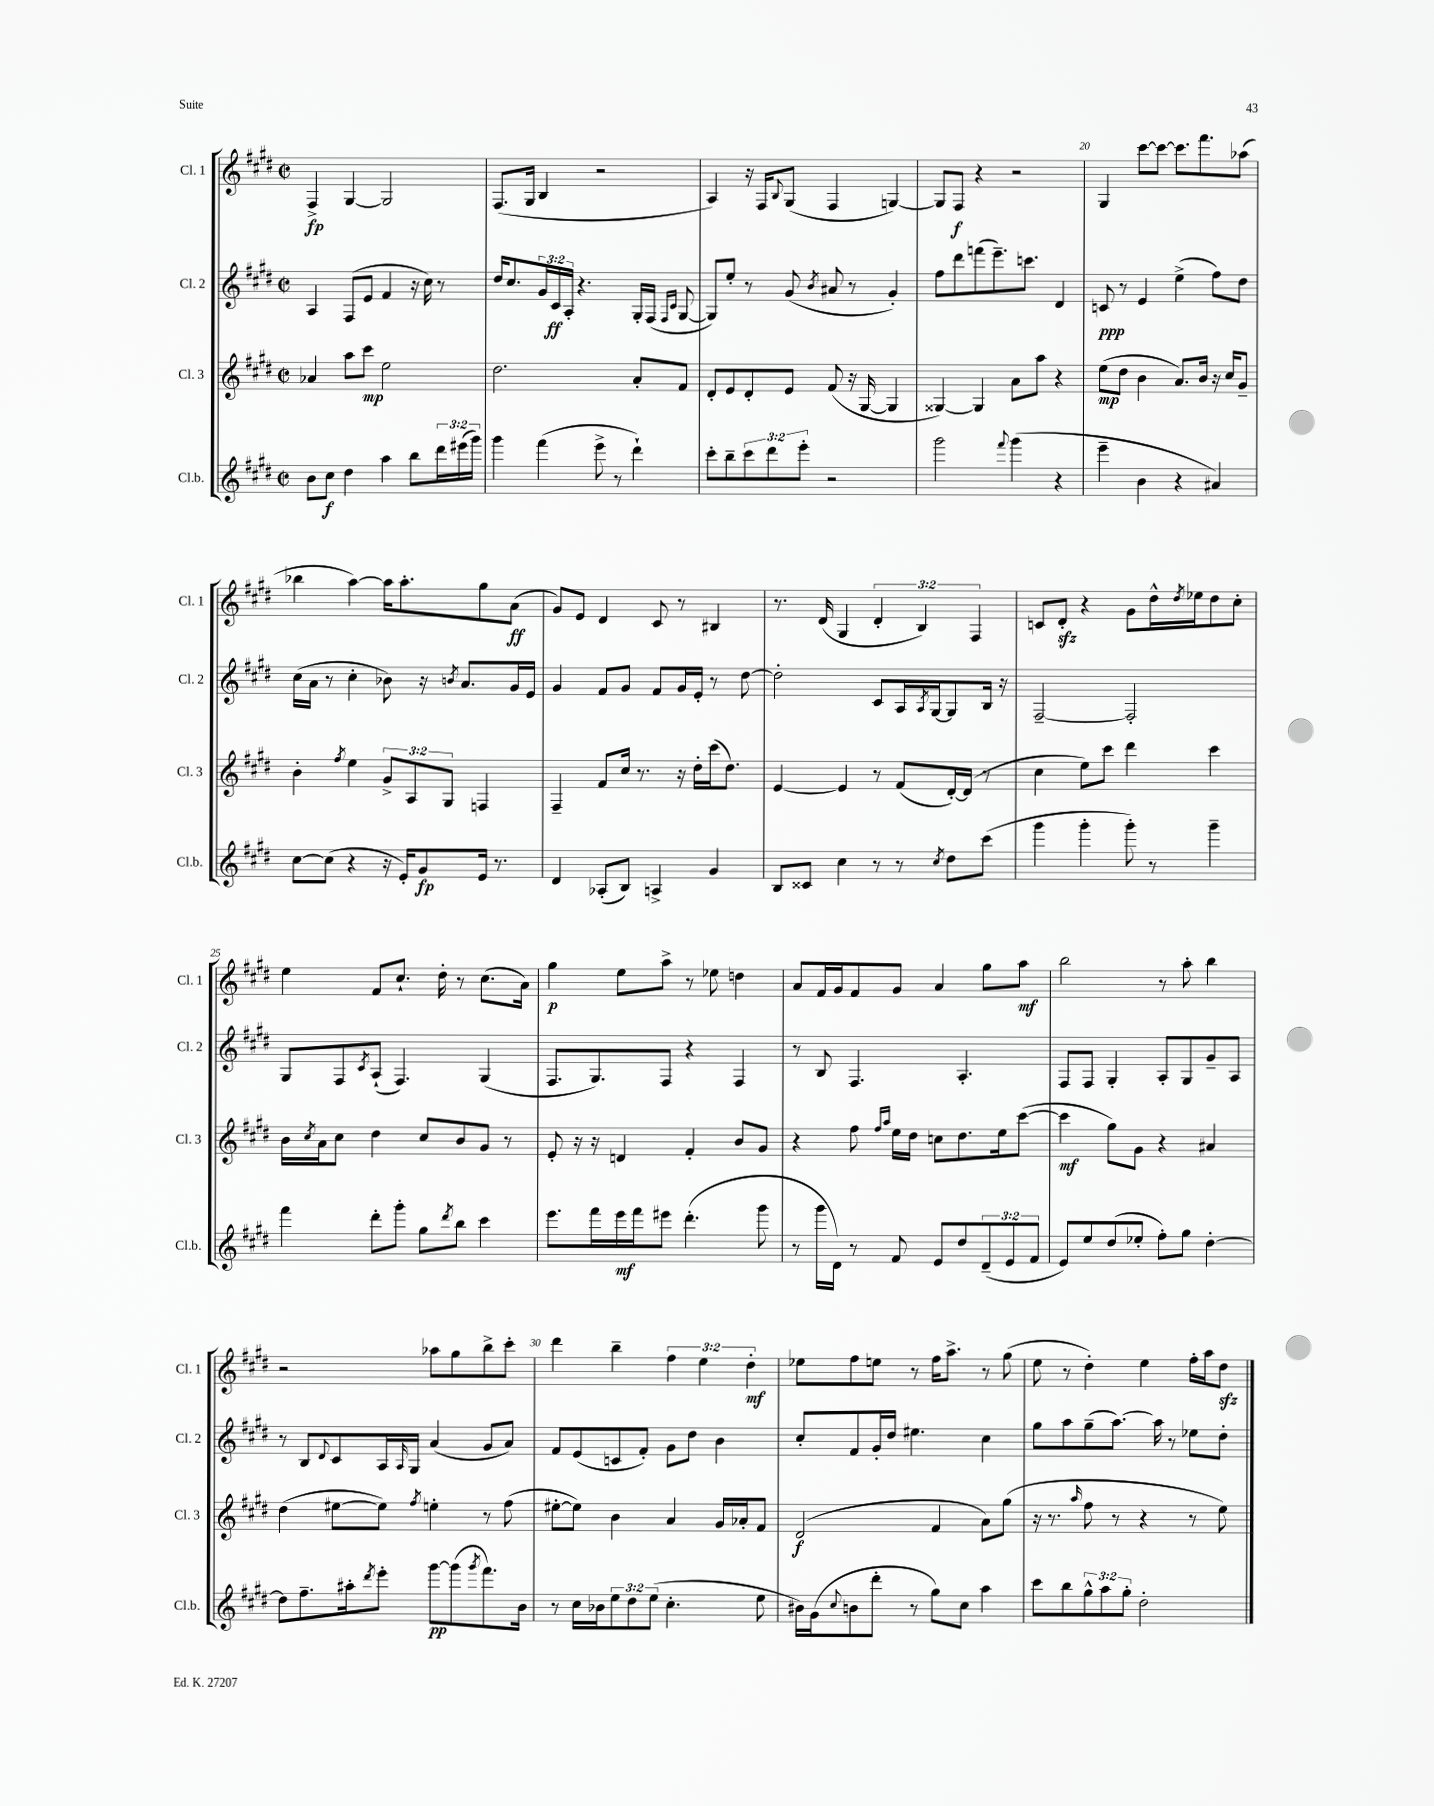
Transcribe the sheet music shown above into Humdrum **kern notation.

**kern	**kern	**kern	**kern
*staff4	*staff3	*staff2	*staff1
*clefG2	*clefG2	*clefG2	*clefG2
*k[f#c#g#d#]	*k[f#c#g#d#]	*k[f#c#g#d#]	*k[f#c#g#d#]
*M2/2	*M2/2	*M2/2	*M2/2
*met(c|)	*met(c|)	*met(c|)	*met(c|)
8b\L	4a-/	4A/	4F#^/
8cc#\J	.	.	.
4dd#\	8aa\L	(8F#/L	[4G#/
.	8ccc#\J	8e/J	.
4aa\	2ee\	4f#/	2G#/]
8bb\L	.	16r	.
.	.	16cc#\)	.
24ddd#\L	.	8r	.
(24eee#\	.	.	.
24ggg#\JJ)	.	.	.
=	=	=	=
4ggg#\	2.dd#\	16dd#/LK	(8.F#/L
.	.	8.cc#/	.
.	.	.	16G#/Jk
(4fff#\	.	24g#/L	4B/
.	.	24c#/	.
.	.	24A'/JJ	.
.	.	4.r	.
8eee^\	.	.	2r
8r	.	.	.
4ddd#`\)	8a'/L	16G#'/LL	.
.	.	(16F#/JJ	.
.	.	16qqF#/LL	.
.	.	16qqc#/JJ	.
.	8f#/J	[8G#/	.
=	=	=	=
8ccc#'\L	8d#'/L	8G#/]L)	4A/)
8bb~\	8e/	8ee'/J	.
12ccc#\	8d#'/	8r	16r
.	.	.	16F#/LK
12ddd#\	.	.	.
.	.	.	8qqB/
.	8e/J	(8g#/	(8G#/J
12eee'\J	.	.	.
.	.	8qb/	.
2r	(8f#/	8a#/	4F#/
.	16r	8r	.
.	[16G#/	.	.
.	4G#/]	4g#'/)	[4G/)
=	=	=	=
2ggg#\	[4G##/)	8ff#\L	8G/]L
.	.	8ddd#\	8F#/J
.	4G##/]	(8fff\	4r
.	.	8.eee~\)	.
8qqfff#/	.	.	.
(4ggg#\	8a\L	.	2r
.	.	8.ccc\J	.
.	8aa\J	.	.
4r	4r	4d#/	.
=	=	=	=
4eee~\	(8ee\L	8c/	4G#/
.	8dd#\J	8r	.
4b\	4b\	4e/	[8ccc#\L
.	.	.	8ccc#\_J
4r	8.a/L)	(4ee^\	8.ccc#\]L
.	16b/Jk	.	8.fff#\
4a#/)	16r	8ff#\L)	.
.	16cc#/LK	.	.
.	8g#~/J	8dd#\J	(8aa-\J
=	=	=	=
[8cc#\L	4b'\	(16cc#\LL	4bb-\
.	.	16a\JJ	.
(8cc#\]J	.	8r	.
.	8qff#/	.	.
4r	4ee\	4cc#'\	[4aa\)
16r	12g#^/L	8b-\)	16aa\]LK
16e'/LK)	.	.	8.aa'\
.	12A/	.	.
8g#/	.	16r	.
.	12G#/J	.	.
.	.	8qb/	.
.	.	8.a/L	.
16e/Jk	4F/	.	8gg#\
8.r	.	.	.
.	.	16g#/L	(8a\J
.	.	16e/JJ	.
=	=	=	=
4d#/	4F#~/	4g#/	8g#/L)
.	.	.	8e/J
(8A-'/L	8f#/L	8f#/L	4d#/
8B/J)	16cc#/Jk	8g#/J	.
.	8.r	.	.
4A^/	.	8f#/L	8c#/
.	16r	16g#/L	8r
.	16dd#'\LL	16e'/JJ	.
4g#/	(16ccc#\J	8r	4B#/
.	8.dd#\J)	.	.
.	.	[8dd#\	.
=	=	=	=
8B/L	[4e/	2dd#'\]	8.r
8c##/J	.	.	.
.	.	.	(16d#/
4cc#\	4e/]	.	4G#/
8r	8r	8c#/L	6d#'/
8r	(8f#/L	16A/L	.
.	.	.	6B/)
.	.	8qA/	.
.	.	[16G#/J	.
8qcc#/	.	.	.
8dd#\L	[16d#'/L)	8G#/]	.
.	(16d#/]JJ	.	.
.	.	.	6F#/
(8ccc#\J	8r	16B/Jk	.
.	.	16r	.
=	=	=	=
4ggg#\	4cc#\	[2F#~/	8c/L
.	.	.	8d#'/J
4ggg#'\	8ee\L)	.	4r
.	8ccc#\J	.	.
8ggg#'\)	4ddd#\	2F#'/]	8g#\L
8r	.	.	16dd#^^\L
.	.	.	8qdd#/
.	.	.	16ee-\J
4ggg#~\	4ccc#\	.	8dd#\
.	.	.	8cc#'\J
=	=	=	=
4fff#\	16b\LL	8G#/L	4ee\
.	8qcc#/	.	.
.	16a\J	.	.
.	8cc#\J	8F#/	.
.	.	8qc#/	.
8ddd#'\L	4dd#\	(8A`/J	8f#/L
8ggg#'\J	.	4.F#/)	8.cc#`/J
8gg#\L	8cc#/L	.	.
.	.	.	16dd#'\
8qddd#/	.	.	.
8bb\J	8b/	.	8r
4ccc#\	8g#/J	(4G#/	(8.cc#\L
.	8r	.	.
.	.	.	16a\Jk)
=	=	=	=
8.eee\L	8e'/	8.F#/L	4gg#\
.	16r	.	.
16fff#\L	16r	8.G#/)	.
16eee\	4d/	.	8ee\L
16fff#\J	.	.	.
8eee#\J	.	8F#/J	8aa^\J
(4.ddd#'\	4f#'/	4r	8r
.	.	.	8ee-\
.	8b/L	4F#/	4dd\
8ggg#\	8g#/J	.	.
=	=	=	=
8r	4r	8r	8a/L
16ggg#\LL	.	8B/	16f#/L
16d#\JJ)	.	.	16g#/J
8r	8ff#\	4.F#/	8f#/
.	16qqff#/LL	.	.
.	16qqaa/JJ	.	.
8f#/	16ee\LL	.	8g#/J
.	16dd#\JJ	.	.
8e/L	8cc\L	.	4a/
8dd#/	8.dd#\	4.A'/	.
(12d#~/	.	.	8gg#\L
.	16ee\k	.	.
12e/	.	.	.
.	([8ccc#\J	.	8aa\J
12f#/J	.	.	.
=	=	=	=
8e/L)	4ccc#\]	8F#/L	2bb\
8ee/	.	8F#/J	.
(8dd#/	8gg#\L)	4G#'/	.
8ee-'/J	8g#\J	.	.
8ff#'\L)	4r	8A'/L	8r
8gg#\J	.	8G#/	8aa'\
[4dd#'\	4a#/	8g#~/	4bb\
.	.	8A/J	.
=	=	=	=
8dd#\]L	(4dd#\	8r	2r
8.ff#~\	.	8B/L	.
.	.	8qqd#/	.
.	[8ee#\L	8c#/	.
16aa#'\k	.	.	.
8qddd#/	.	.	.
8eee'\J	8ee#\]J)	16A/L	.
.	.	16qqA/	.
.	.	16G#/JJ	.
.	8qff#/	.	.
[8ggg#\L	4ee'\	(4a/	8aa-\L
(8ggg#\]	.	.	8gg#\
8qggg#/	.	.	.
8.fff#\)	8r	8g#/L	8bb^\
.	(8ff#\	8a/J)	8ccc#'\J
16b\Jk	.	.	.
=	=	=	=
8r	[8ee#'\L	8f#/L	4ddd#\
16cc#\LL	8ee#\]J)	(8e/	.
16b-\J	.	.	.
12ee\	4b\	8c/	4bb~\
12dd#\	.	.	.
.	.	8f#'/J)	.
(12ee\J	.	.	.
4.cc#'\	4a/	8g#\L	6ff#\
.	.	8dd#\J	.
.	.	.	6ee\
.	16g#/LL	4b\	.
.	16a-'/J	.	.
.	.	.	6dd#'\
8ee\	8f#/J	.	.
=	=	=	=
16b#\LL)	(2d#/	8cc#'/L	8ee-\L
(16g#\J	.	.	.
8qqcc#/	.	.	.
8b\	.	8f#/	8ff#\
8ddd#'\J	.	16g#'/L	8ee\J
.	.	16dd#/JJ	.
8r	.	4.ee#\	8r
8gg#\L)	4f#/	.	16ff#\LK
.	.	.	8.aa^\J
8cc#\J	.	.	.
4aa\	8a\L)	4cc#\	8r
.	(8gg#\J	.	(8gg#\
=	=	=	=
8ccc#\L	16r	8gg#\L	8ee\
.	8.r	.	.
8bb\	.	8aa\	8r
.	16qqaa/	.	.
12gg#^^\	8ff#\	(8gg#~\	4dd#'\)
12aa\	.	.	.
.	8r	[8.aa\J)	.
12gg#'\J	.	.	.
2dd#'\	4r	.	4ee\
.	.	16aa\]	.
.	.	8r	.
.	8r	8ee-\L	16ff#'\LL
.	.	.	16aa\J
.	8ee\)	8dd#'\J	8dd#\J
==	==	==	==
*-	*-	*-	*-
